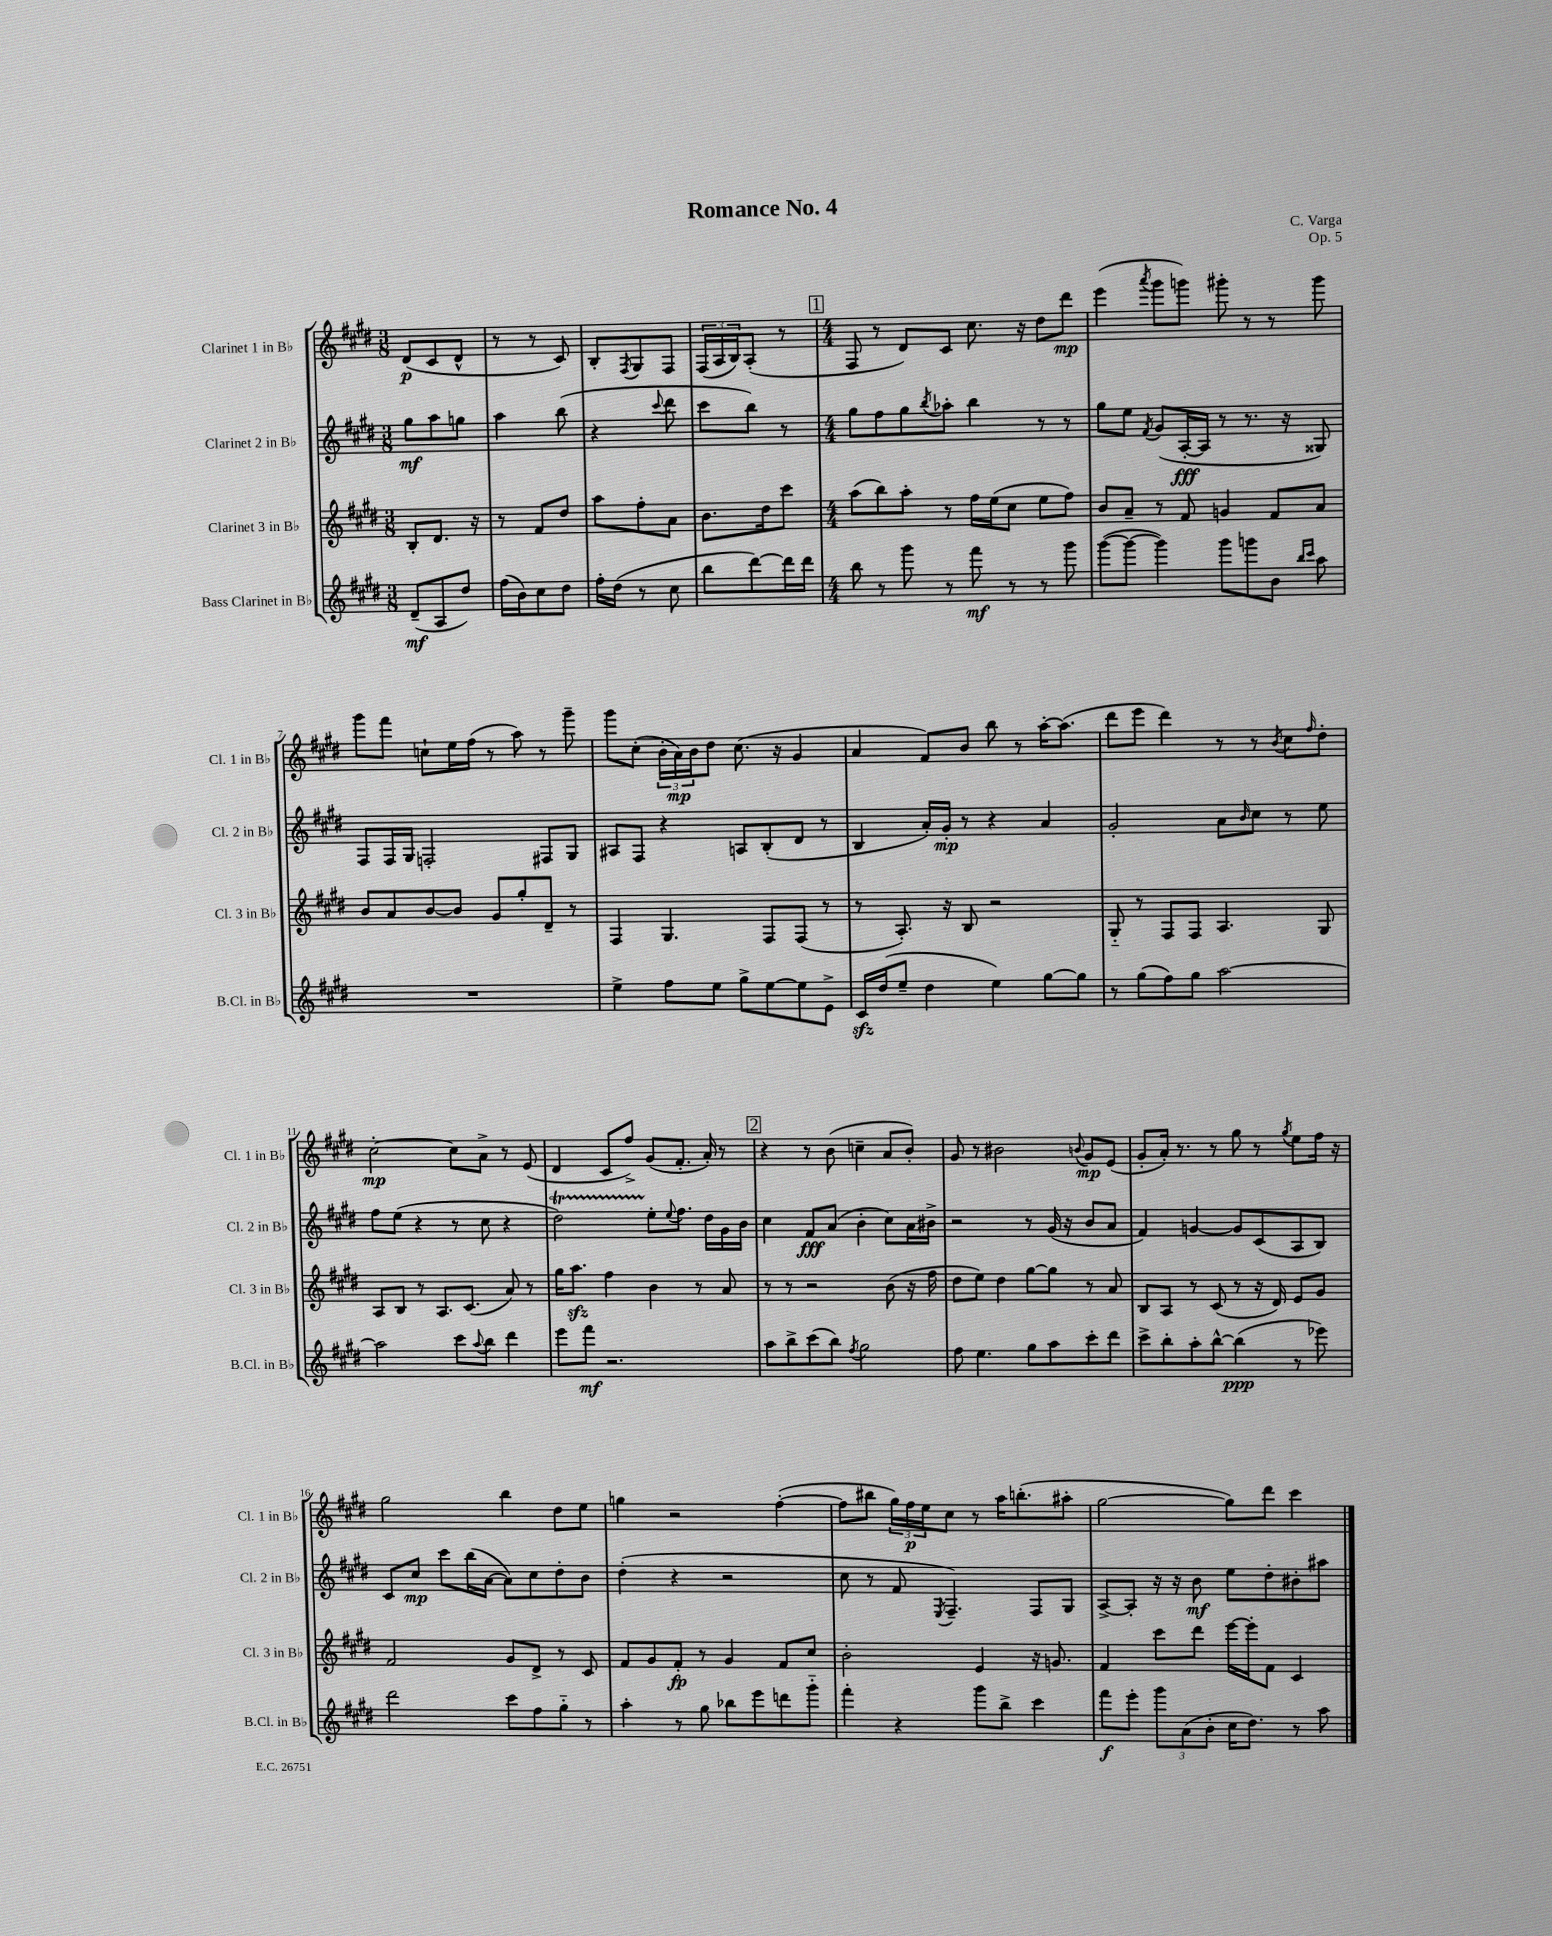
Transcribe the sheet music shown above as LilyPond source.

\header { title = "Romance No. 4" composer = "C. Varga" opus = "Op. 5" }
<<
\new StaffGroup <<
\new Staff = "s0" \with { instrumentName = "Clarinet 1 in Bb" shortInstrumentName = "Cl. 1 in Bb" } {
    \clef treble \key e \major \numericTimeSignature \time 3/8
    dis'8\p( cis'8 dis'8-^ |
    r8 r8 cis'8) |
    b8-. \acciaccatura { fis8 } gis8 fis8 |
    \tuplet 3/2 { fis16( a16 b16) } a8-.( r8 |
    \mark \markup { \box "1" } \numericTimeSignature \time 4/4 fis8 r8 dis'8) cis'8 cis''8. r16 dis''8 dis'''8\mp |
    e'''4( \acciaccatura { a'''8 } gis'''8 g'''8) gis'''8-. r8 r8 gis'''8 |
    gis'''8 fis'''8 c''8-! e''16 fis''16( r8 a''8) r8 gis'''8-- |
    gis'''8 cis''8-.( \tuplet 3/2 { b'16-. a'16\mp) b'16 } dis''8 cis''8.( r16 gis'4 |
    a'4 fis'8) b'8 b''8 r8 a''16~-. a''8.( |
    dis'''8 e'''8 dis'''4) r8 r8 \acciaccatura { b'8 } cis''8 \grace { fis''16 } dis''8-. |
    cis''2~-.\mp cis''8 a'8-> r8 e'8( |
    dis'4 cis'8 fis''8->) gis'8( fis'8.-. a'16-.) r8 |
    \mark \markup { \box "2" } r4 r8 b'8( c''4-- a'8 b'8-.) |
    gis'8 r8 bis'2 \appoggiatura { b'8 } gis'8\mp e'8( |
    gis'8-. a'16-.) r8. r8 gis''8 r8 \acciaccatura { gis''8 } e''8 fis''16 r16 |
    gis''2 b''4 dis''8 e''8 |
    g''4 r2 fis''4~-.( |
    fis''8 bis''8 \tuplet 3/2 { gis''16) fis''16\p e''16 } cis''8 r8 a''16 b''8.-.( ais''8-. |
    gis''2~ gis''8) dis'''8 cis'''4 \bar "|." |
}
\new Staff = "s1" \with { instrumentName = "Clarinet 2 in Bb" shortInstrumentName = "Cl. 2 in Bb" } {
    \clef treble \key e \major \numericTimeSignature \time 3/8
    gis''8\mf a''8 g''8 |
    a''4 b''8( |
    r4 \appoggiatura { cis'''8 } dis'''8 |
    cis'''8 b''8) r8 |
    \mark \markup { \box "1" } \numericTimeSignature \time 4/4 gis''8 fis''8 gis''8 \acciaccatura { b''8 } aes''8-. b''4 r8 r8 |
    gis''8 e''8 \acciaccatura { fis'8 } gis'8( a16~-.\fff a16 r8 r8. r16 gisis8) |
    fis8 fis16 gis16 f2-. fis8 gis8 |
    ais8 fis8 r4 a8 b8-.( dis'8 r8 |
    b4 a'16-.) gis'16-.\mp r8 r4 a'4 |
    gis'2-. a'8 \grace { b'16 } cis''8 r8 e''8 |
    fis''8 e''8( r4 r8 cis''8 r4 |
    dis''2\startTrillSpan) e''8-.\stopTrillSpan \appoggiatura { e''8 } fis''8. dis''16 gis'16 b'16 |
    \mark \markup { \box "2" } cis''4 fis'8\fff a'8( b'4-. cis''8) a'16 bis'16-> |
    r2 r8 gis'16( r16 b'8 a'8 |
    fis'4) g'4~ g'8 cis'8( a8 b8) |
    cis'8 cis''8\mp cis'''8 b''16( a'16~ a'8) cis''8 dis''8-. b'8 |
    dis''4-.( r4 r2 |
    cis''8 r8 fis'8 \acciaccatura { e8 } fis4.--) fis8 gis8 |
    a8~-> a8-. r16 r16 b'8\mf e''8 dis''8-. bis'8-. ais''8 \bar "|." |
}
\new Staff = "s2" \with { instrumentName = "Clarinet 3 in Bb" shortInstrumentName = "Cl. 3 in Bb" } {
    \clef treble \key e \major \numericTimeSignature \time 3/8
    b8-. dis'8. r16 |
    r8 fis'8 dis''8 |
    a''8 fis''8-. a'8 |
    b'8. dis''16 cis'''8 |
    \mark \markup { \box "1" } \numericTimeSignature \time 4/4 a''8( b''8) a''8-. r8 fis''16 e''16( cis''8 e''8 fis''8) |
    b'8 a'8-- r8 fis'8 g'4 fis'8 a'8 |
    b'8 a'8 b'8~ b'8 gis'8 gis''8-. dis'8-- r8 |
    fis4 gis4. fis8 fis8( r8 |
    r8 a8.-.) r16 b8 r2 |
    gis8-_ r8 fis8 fis8 a4. gis8 |
    a8 b8 r8 a8. cis'8.( a'8) r8 |
    gis''16 a''8.\sfz fis''4 b'4 r8 a'8 |
    \mark \markup { \box "2" } r8 r8 r2 b'8( r16 fis''16 |
    dis''8 e''8) dis''4 gis''8~ gis''8 r8 a'8 |
    b8 a8 r8 cis'8( r8 r16 dis'16) e'8 gis'8 |
    fis'2 gis'8 dis'8-> r8 cis'8 |
    fis'8 gis'8 fis'8-.\fp r8 gis'4 fis'8 cis''8 |
    b'2-. e'4 r16 g'8. |
    fis'4 cis'''8 dis'''8 e'''16~ e'''16-. fis'8 cis'4 \bar "|." |
}
\new Staff = "s3" \with { instrumentName = "Bass Clarinet in Bb" shortInstrumentName = "B.Cl. in Bb" } {
    \clef treble \key e \major \numericTimeSignature \time 3/8
    dis'8--\mf( a8 dis''8) |
    fis''16( b'16) cis''8 dis''8 |
    fis''16-. dis''16( r8 cis''8 |
    b''8 dis'''8~) dis'''16 dis'''16 |
    \mark \markup { \box "1" } \numericTimeSignature \time 4/4 b''8 r8 gis'''8 r8 fis'''8\mf r8 r8 gis'''8 |
    gis'''8~( gis'''8~ gis'''4) gis'''8 g'''8 b'8 \grace { b''16 cis'''16 } a''8 |
    R1 |
    e''4-> fis''8 e''8 gis''8-> e''8~ e''8 e'8-> |
    cis'16\sfz dis''16( e''8-- dis''4 e''4) gis''8~ gis''8 |
    r8 gis''8( fis''8) gis''8 a''2~ |
    a''2 cis'''8 \appoggiatura { a''8 } b''8 dis'''4 |
    e'''8 fis'''8\mf r2. |
    \mark \markup { \box "2" } a''8 b''8-> cis'''8( b''8) \acciaccatura { fis''8 } gis''2 |
    fis''8 e''4. gis''8 a''8 cis'''8-. dis'''8 |
    cis'''8-> b''8-. a''8-. b''8~-^ b''4\ppp( r8 ees'''8) |
    dis'''2 cis'''8 fis''8 gis''8-_ r8 |
    a''4-. r8 gis''8 bes''8 e'''8 d'''8 gis'''8-_ |
    fis'''4-. r4 gis'''8 b''8-> cis'''4 |
    fis'''8\f e'''8-. \tuplet 3/2 { gis'''8 a'8( b'8-. } cis''16 dis''8.) r8 a''8 \bar "|." |
}
>>
>>
